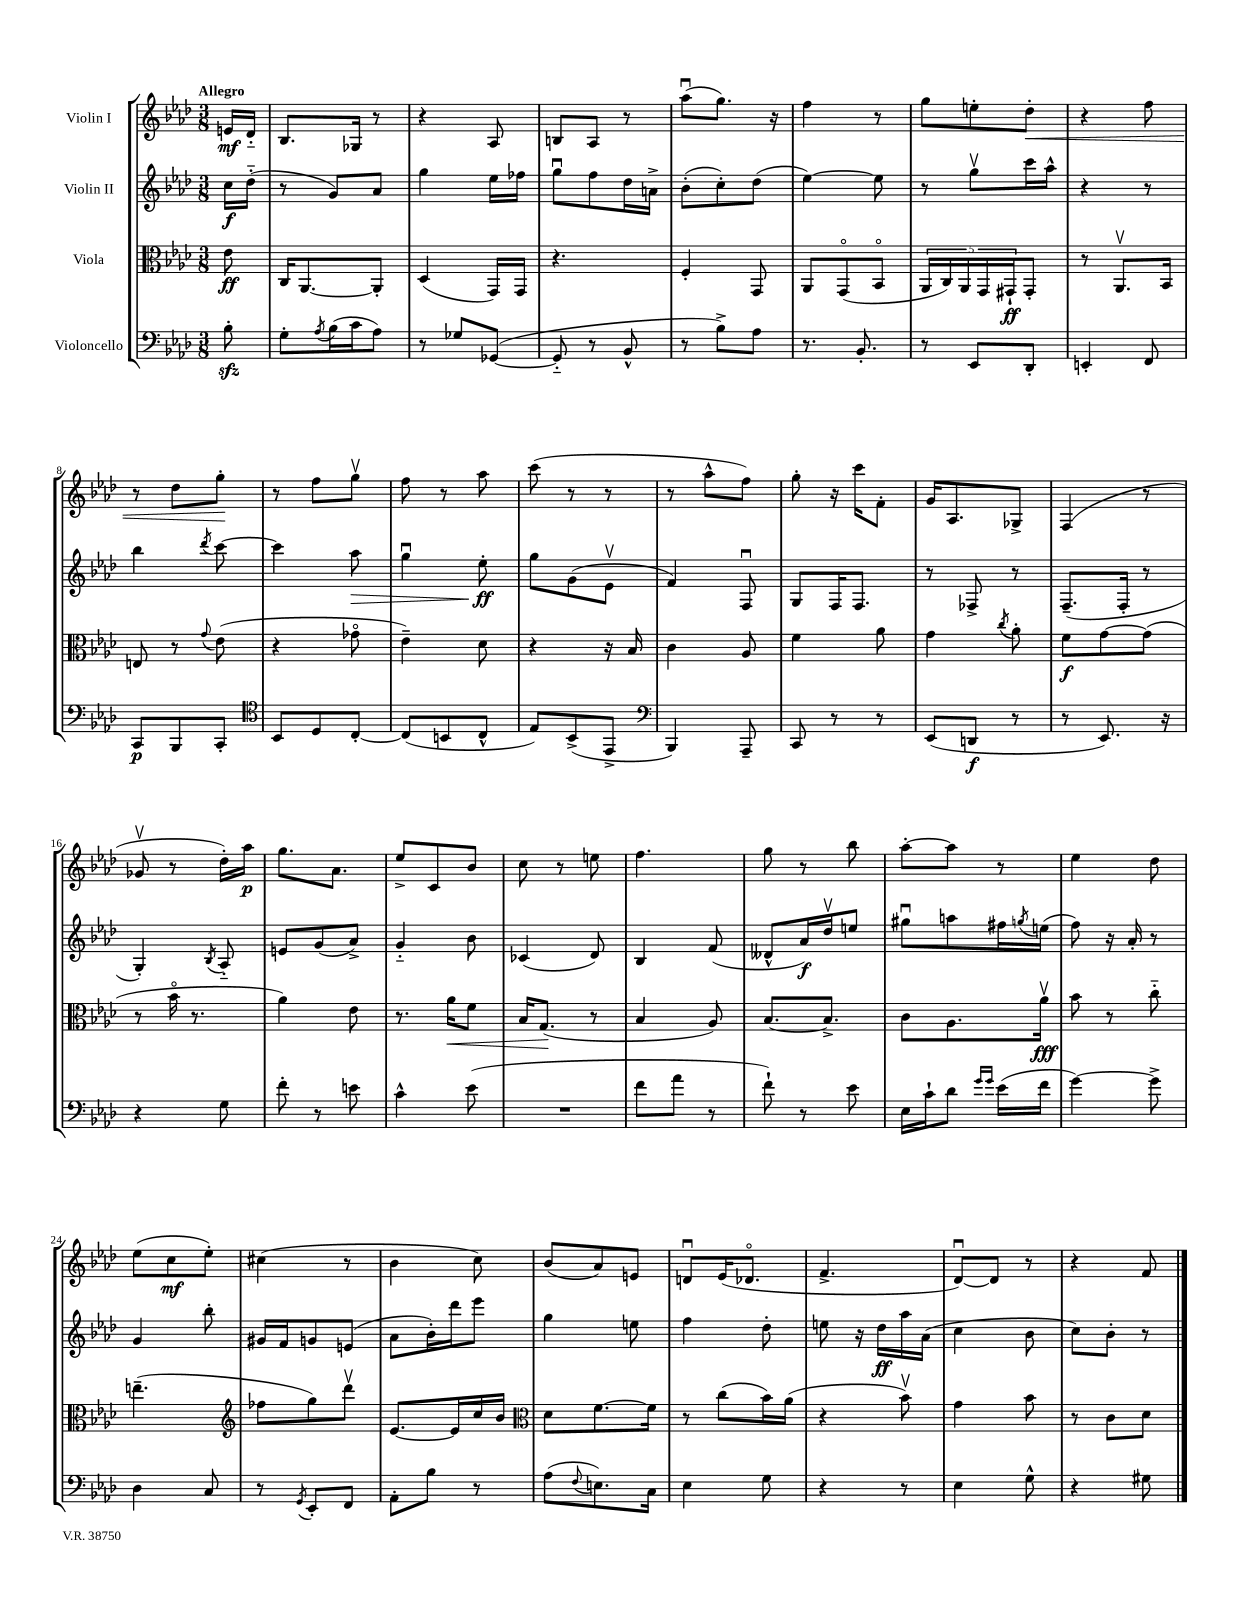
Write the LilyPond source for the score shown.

<<
\new StaffGroup <<
\new Staff = "s0" \with { instrumentName = "Violin I" } {
    \clef treble \key aes \major \numericTimeSignature \time 3/8 \partial 8 \tempo "Allegro"
    e'16\mf des'16-_ |
    bes8. ges16 r8 |
    r4 aes8 |
    b8 aes8 r8 |
    aes''8\downbow( g''8.) r16 |
    f''4 r8 |
    g''8 e''8-. des''8-.\< |
    r4 f''8 |
    r8 des''8 g''8-.\! |
    r8 f''8 g''8\upbow |
    f''8 r8 aes''8 |
    c'''8( r8 r8 |
    r8 aes''8-^ f''8) |
    g''8-. r16 c'''16 f'8-. |
    g'16 aes8. ges8-> |
    f4( r8 |
    ges'8\upbow r8 des''16-.) aes''16\p |
    g''8. aes'8. |
    ees''8-> c'8 bes'8 |
    c''8 r8 e''8 |
    f''4. |
    g''8 r8 bes''8 |
    aes''8~-. aes''8 r8 |
    ees''4 des''8 |
    ees''8( c''8\mf ees''8-.) |
    cis''4( r8 |
    bes'4 c''8) |
    bes'8( aes'8) e'8 |
    d'8\downbow ees'16( des'8.\flageolet |
    f'4.-> |
    des'8~\downbow) des'8 r8 |
    r4 f'8 \bar "|." |
}
\new Staff = "s1" \with { instrumentName = "Violin II" } {
    \clef treble \key aes \major \numericTimeSignature \time 3/8 \partial 8
    c''16\f des''16-_( |
    r8 g'8) aes'8 |
    g''4 ees''16 fes''16 |
    g''8\downbow f''8 des''16 a'16-> |
    bes'8-.( c''8-.) des''8( |
    ees''4~) ees''8 |
    r8 g''8\upbow c'''16 aes''16-^ |
    r4 r8 |
    bes''4 \acciaccatura { des'''8 } c'''8~ |
    c'''4 aes''8\> |
    g''4\downbow ees''8-.\ff\! |
    g''8 g'8( ees'8\upbow |
    f'4) f8\downbow |
    g8 f16 f8. |
    r8 fes8-> r8 |
    f8.--( f16-. r8 |
    g4-.) \acciaccatura { bes8 } aes8-_ |
    e'8 g'8( aes'8->) |
    g'4-_ bes'8 |
    ces'4( des'8) |
    bes4 f'8( |
    deses'8-^ aes'16\f) des''16\upbow e''8 |
    gis''8\downbow a''8 fis''16 \acciaccatura { g''8 } e''16( |
    f''8) r16 aes'16-. r8 |
    g'4 bes''8-. |
    gis'16 f'16 g'8 e'8( |
    aes'8 bes'16-.) des'''16 ees'''8 |
    g''4 e''8 |
    f''4 des''8-. |
    e''8 r16 des''16\ff aes''16 aes'16( |
    c''4 bes'8 |
    c''8) bes'8-. r8 \bar "|." |
}
\new Staff = "s2" \with { instrumentName = "Viola" } {
    \clef alto \key aes \major \numericTimeSignature \time 3/8 \partial 8
    ees'8\ff |
    c16 aes,8.~ aes,8-. |
    des4( g,16) g,16 |
    r4. |
    f4-. g,8 |
    aes,8 g,8\flageolet( bes,8\flageolet |
    \tuplet 5/4 { aes,16 c16) aes,16 g,16 gis,16-!\ff } gis,8-. |
    r8 aes,8.\upbow bes,16 |
    e8 r8 \appoggiatura { g'8 } ees'8( |
    r4 ges'8\flageolet |
    ees'4--) des'8 |
    r4 r16 bes16 |
    c'4 aes8 |
    f'4 aes'8 |
    g'4 \acciaccatura { c''8 } aes'8-. |
    f'8\f g'8~ g'8( |
    r8 bes'16\flageolet r8. |
    aes'4) ees'8 |
    r8. aes'16\< f'8 |
    bes16 g8.\!( r8 |
    bes4 aes8) |
    bes8.~ bes8.-> |
    c'8 aes8. aes'16\upbow\fff |
    bes'8 r8 c''8-_ |
    e''4.--( |
    \clef treble fes''8 g''8) des'''8\upbow |
    ees'8.~ ees'16 c''16 bes'16 |
    \clef alto des'8 f'8.~ f'16 |
    r8 c''8( bes'16) aes'16( |
    r4 bes'8\upbow) |
    g'4 bes'8 |
    r8 c'8 des'8 \bar "|." |
}
\new Staff = "s3" \with { instrumentName = "Violoncello" } {
    \clef bass \key aes \major \numericTimeSignature \time 3/8 \partial 8
    bes8-.\sfz |
    g8-. \acciaccatura { aes8 } bes16( c'16 aes8) |
    r8 ges8 ges,8~( |
    ges,8-_ r8 bes,8-^ |
    r8 bes8->) aes8 |
    r8. bes,8.-. |
    r8 ees,8 des,8-. |
    e,4-. f,8 |
    c,8\p bes,,8 c,8-. |
    \clef tenor bes,8 des8 c8~-. |
    c8( b,8 c8-^ |
    ees8) bes,8->( ees,8-> |
    \clef bass bes,,4) aes,,8-- |
    c,8 r8 r8 |
    ees,8( d,8\f r8 |
    r8 ees,8.) r16 |
    r4 g8 |
    f'8-. r8 e'8 |
    c'4-^ ees'8( |
    R4. |
    f'8 aes'8 r8 |
    f'8-!) r8 ees'8 |
    ees16 c'16-! des'8 \grace { g'16 g'16 } ees'16( f'16 |
    g'4~) g'8-> |
    des4 c8 |
    r8 \acciaccatura { g,8 } ees,8-. f,8 |
    aes,8-. bes8 r8 |
    aes8( \appoggiatura { f8 } e8.) c16 |
    ees4 g8 |
    r4 r8 |
    ees4 g8-^ |
    r4 gis8 \bar "|." |
}
>>
>>
